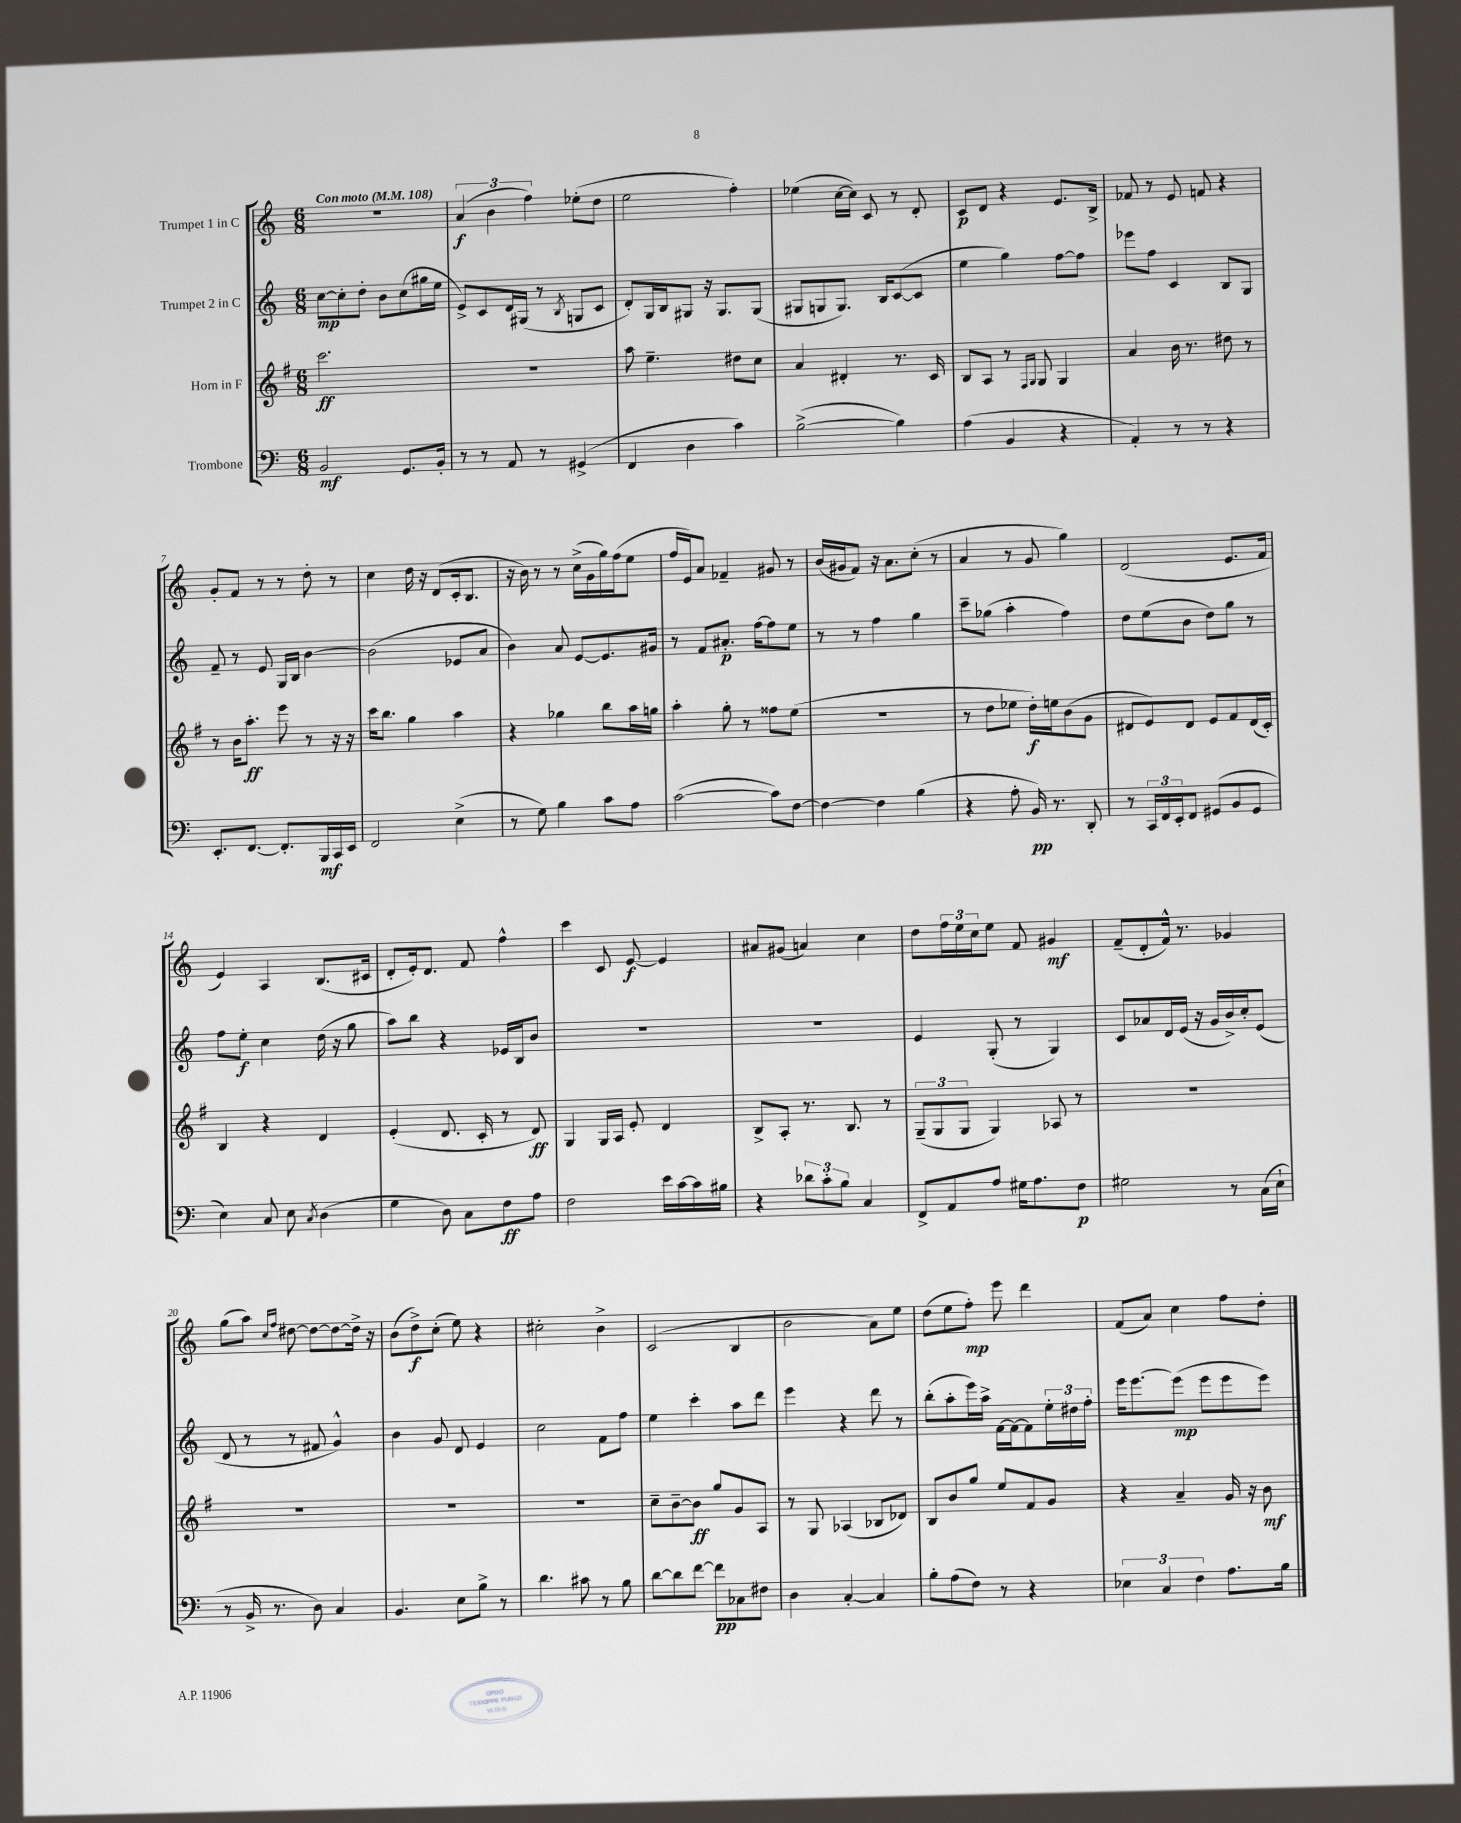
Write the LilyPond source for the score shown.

<<
\new StaffGroup <<
\new Staff = "s0" \with { instrumentName = "Trumpet 1 in C" } {
    \clef treble \key c \major \numericTimeSignature \time 6/8 \tempo "Con moto" 4 = 108
    R2. |
    \tuplet 3/2 { a'4\f( b'4 f''4) } ees''8-.( d''8 |
    e''2 f''4-.) |
    ees''4( c''16~ c''16) c'8 r8 d'8-. |
    c'8\p d'8 r4 e'8. b16-> |
    fes'8 r8 e'8 f'8 r4 |
    g'8-. f'8 r8 r8 d''8-. r8 |
    c''4 d''16 r16 d'8( c'16-. b8. |
    r16 b'16) r8 r8 c''16->( g'16 g''16) f''16( e''8 |
    f''16 e'16) a'8 fes'4-- gis'8 r8 |
    b'16( gis'16 f'8) r16 a'8. c''8-.( r8 |
    a'4 r8 g'8 g''4) |
    d'2( e'8. f'16 |
    e'4) a4 b8.( cis'16 |
    d'8-. e'16-.) d'8. f'8 f''4-^ |
    c'''4 c'8 e'8~\f e'4 |
    ais'8 gis'8( a'4) c''4 |
    d''8 \tuplet 3/2 { f''16 e''16 c''16 } e''8 f'8 gis'4\mf |
    f'8--( d'8-. f'16-^) r8. ges'4 |
    g''8( a''8) \grace { c''16 f''16 } dis''8~ dis''8~ dis''8~ dis''16-> r16 |
    b'8( d''8->\f) c''8-.( e''8) r4 |
    cis''2-. b'4-> |
    c'2( b4 |
    b'2 a'8) e''8 |
    d''8( e''8 f''8-.\mp) e'''8 d'''4 |
    f'8( a'8) c''4 f''8 d''8-. \bar "|." |
}
\new Staff = "s1" \with { instrumentName = "Trumpet 2 in C" } {
    \clef treble \key c \major \numericTimeSignature \time 6/8
    c''8~\mp c''8-. d''8-. b'8 c''8( gis''16 e''16 |
    e'8->) c'8 d'16 gis16( r8 \acciaccatura { b8 } g8 c'8 |
    d'8-.) g16 b16 gis8 r16 gis8. gis8( |
    gis8 g8 g8.) b16 c'8~( c'8 |
    e''4 g''4) f''8~ f''8 |
    ees'''8 f''8 c'4 b8 g8 |
    f'8-- r8 e'8 g16 b16 b'4~ |
    b'2( ees'8 a'8 |
    b'4) a'8 e'8~ e'8. gis'16 |
    r8 f'8 ais'8.-.\p f''16~ f''8 e''8 |
    r8 r8 f''4 g''4 |
    c'''8-- ges''8( a''4-. f''4) |
    d''8 e''8( b'8 d''8) g''8 r8 |
    f''8 e''8-.\f c''4 d''16( r16 g''8 |
    a''8) b''8 r4 ees'16 b16 b'8 |
    R2. |
    R2. |
    e'4 g8-.( r8 g4) |
    c'8 aes'8 d'16 e'16( r16 g'16 b'16->) c''16-. e'8( |
    d'8 r8 r8 fis'8 g'4-^) |
    b'4 g'8 d'8 e'4 |
    c''2 f'8 f''8 |
    e''4 c'''4-. a''8 d'''8 |
    e'''4 r4 d'''8 r8 |
    b''8-.( a''8-. e'''16) a''16-> f'16~ f'16~ f'8 \tuplet 3/2 { e''16-. dis''16 f''16-. } |
    e'''16 e'''8.~ e'''8\mp( e'''8 e'''8 e'''8) \bar "|." |
}
\new Staff = "s2" \with { instrumentName = "Horn in F" } {
    \clef treble \key g \major \numericTimeSignature \time 6/8
    c'''2.\ff |
    r2. |
    a''8 e''4.-- dis''8 c''8 |
    a'4 dis'4-. r8. c'16 |
    b8 a8 r8 \grace { fis16 g16 } g8 g4 |
    a'4 b'16 r8. dis''8 r8 |
    r8 b'16 a''8.-.\ff e'''8 r8 r16 r16 |
    c'''16 b''8. g''4 a''4 |
    r4 ges''4 b''8 a''16 g''16 |
    a''4-. g''8-. r8 fisis''8 e''8( |
    R2. |
    r8 d''8 ees''8 d''16-.\f) e''16 b'8( g'8 |
    dis'8 e'8) dis'8 e'8 fis'8 dis'16( c'16-.) |
    b4 r4 d'4 |
    e'4-.( d'8. c'16-. r8 d'8\ff) |
    g4 g16 a16 e'8-. d'4 |
    b8-> a8-. r8. b8. r8 |
    \tuplet 3/2 { g8--( g8 g8 } g4) aes8 r8 |
    R2. |
    R2. |
    R2. |
    R2. |
    c''8-- b'8~-- b'8\ff g''8 g'8 a8 |
    r8 g8 aes4( bes8 des'8) |
    b8 b'8 g''8 e''8 fis'8 g'8 |
    r4 a'4-- g'16 r16 b'8\mf \bar "|." |
}
\new Staff = "s3" \with { instrumentName = "Trombone" } {
    \clef bass \key c \major \numericTimeSignature \time 6/8
    b,2\mf g,8. b,16-. |
    r8 r8 a,8 r8 gis,4->( |
    f,4 d4 c'4) |
    b2~->( b4) |
    a4( b,4 r4 |
    a,4-.) r8 r8 r4 |
    e,8.-. f,8.~ f,8.-. b,,16\mf c,16 e,16 |
    f,2 e4->( |
    r8 g8) b4 c'8 a8 |
    c'2~( c'8) f8~ |
    f4~ f4 b4( |
    r4 a8-. b,16\pp) r8. d,8-. |
    r8 \tuplet 3/2 { c,16 f,16 e,16-. } f,8 gis,8( b,8 gis,8 |
    e4) c8 e8 \acciaccatura { c8 } d4( |
    g4 d8) c8 f8\ff a8 |
    f2 e'16 c'16~ c'16 bis16 |
    r4 \tuplet 3/2 { des'8 c'8-. b8 } c4 |
    f,8-> a,8 a8 gis16 a8. f8\p |
    gis2 r8 c16( e16-! |
    r8 b,16-> r8. d8) c4 |
    b,4. e8 b8-> r8 |
    d'4. cis'8 r8 b8 |
    d'8~ d'8 f'8~ f'8\pp ces8 fis8 |
    d4 c4~-. c4 |
    b8-. a8( f8) r8 r4 |
    \tuplet 3/2 { ees4 c4 f4 } a8. b16 \bar "|." |
}
>>
>>
